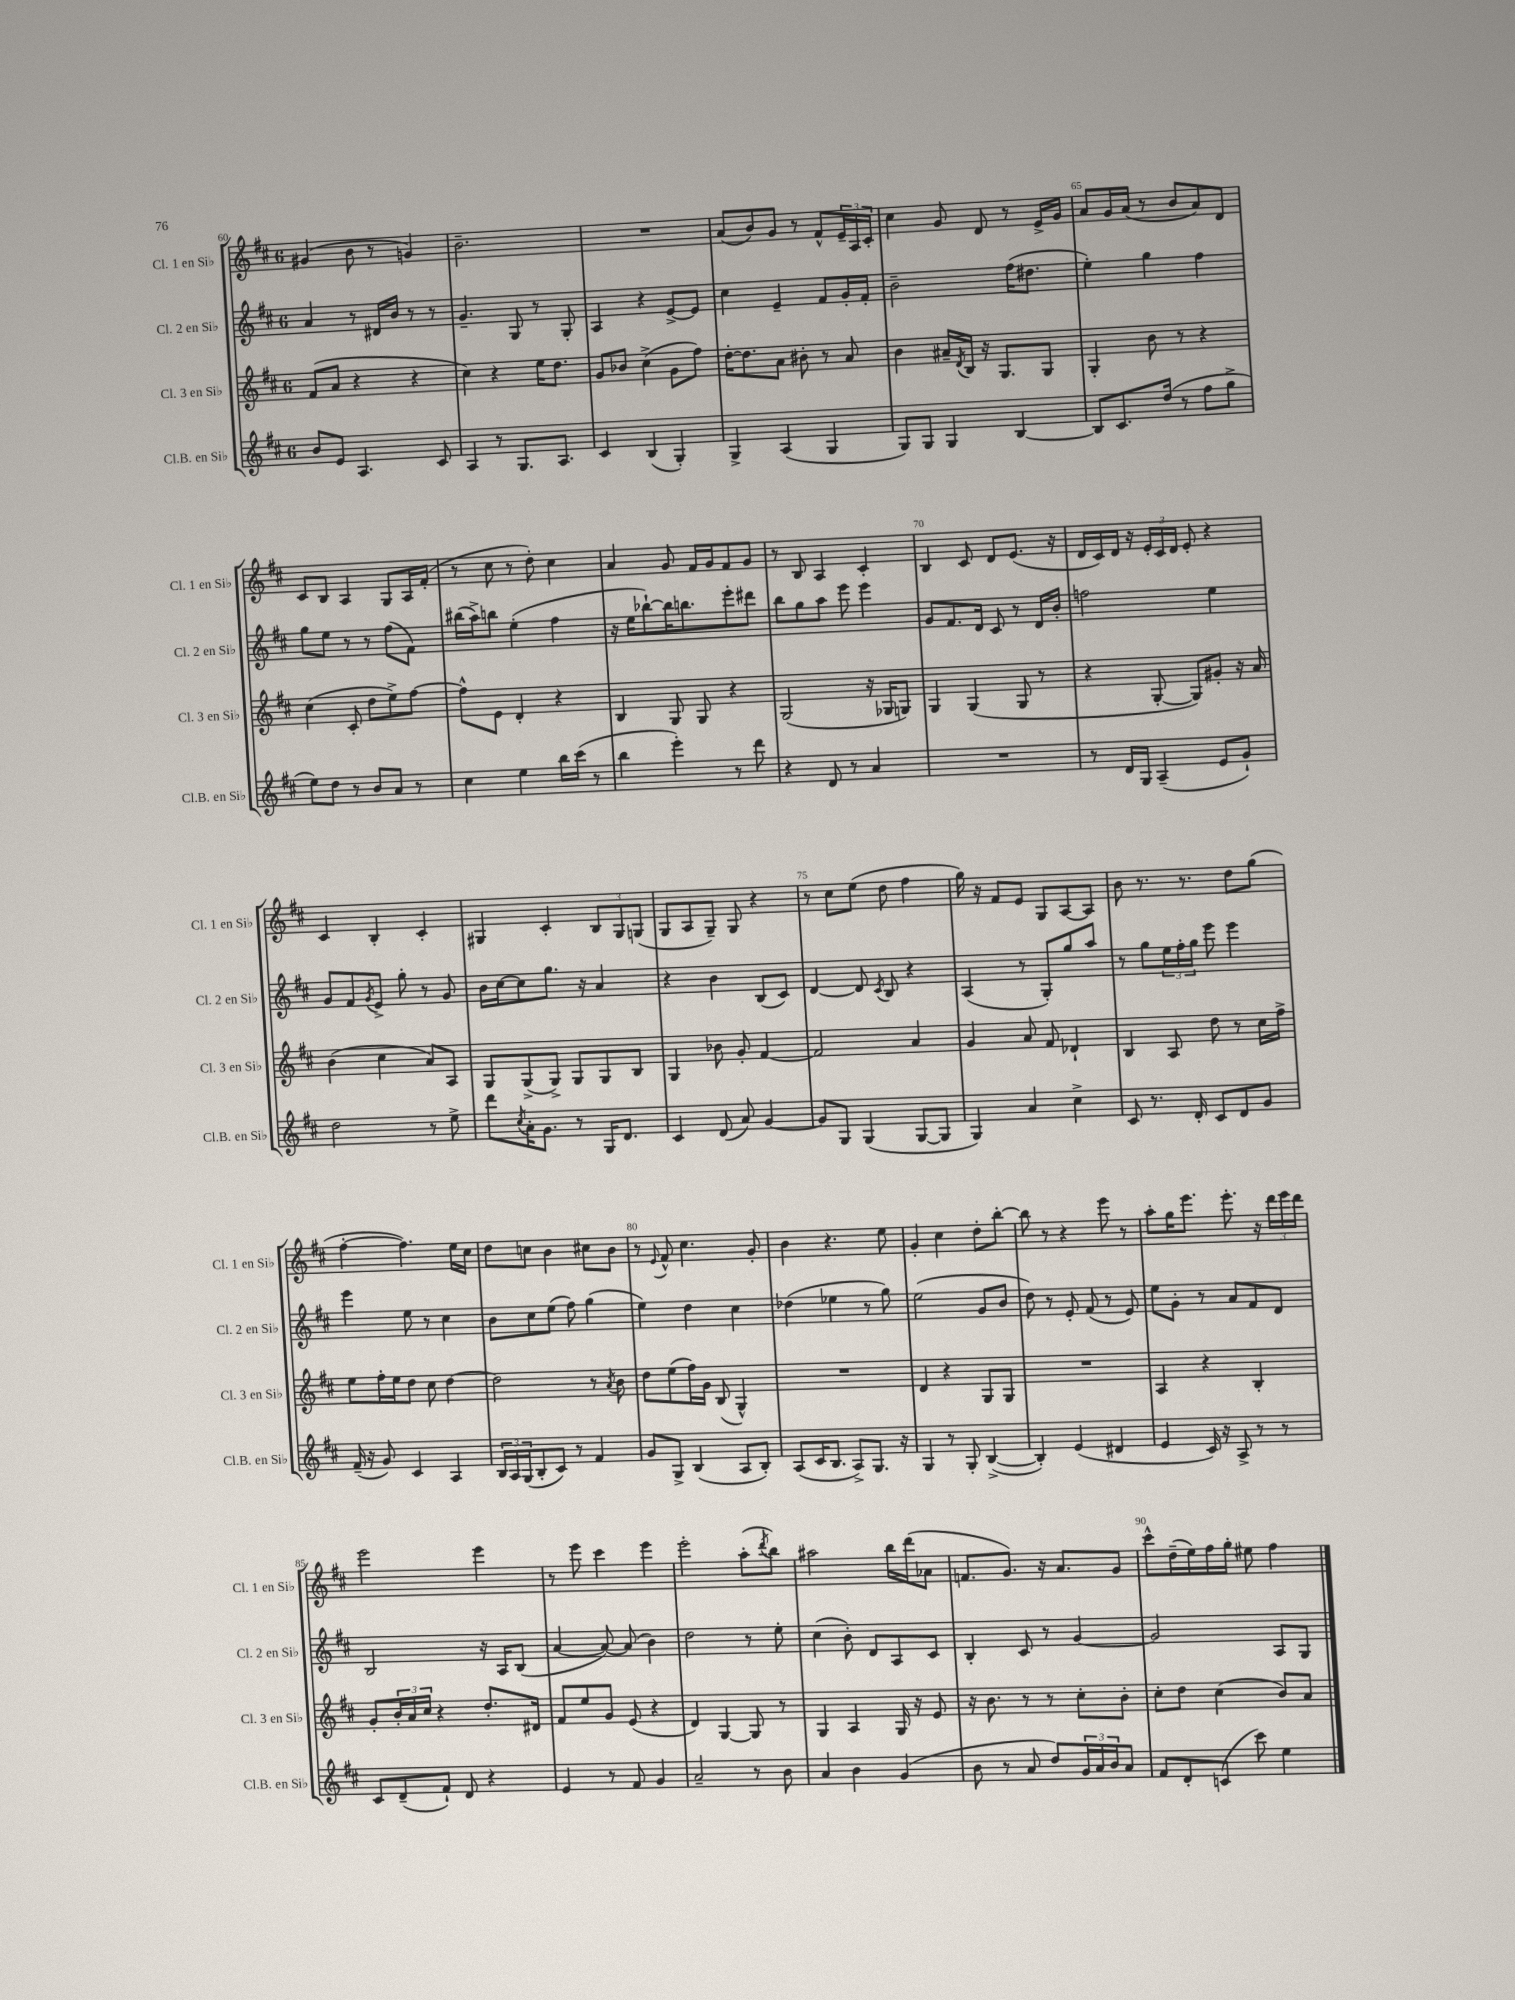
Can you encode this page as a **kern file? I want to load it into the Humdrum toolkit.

**kern	**kern	**kern	**kern
*part4	*part3	*part2	*part1
*staff4	*staff3	*staff2	*staff1
*I"Cl.B. en Si♭	*I"Cl. 3 en Si♭	*I"Cl. 2 en Si♭	*I"Cl. 1 en Si♭
*I'Cl.B. en Si♭	*I'Cl. 3 en Si♭	*I'Cl. 2 en Si♭	*I'Cl. 1 en Si♭
*clefG2	*clefG2	*clefG2	*clefG2
*k[f#c#]	*k[f#c#]	*k[f#c#]	*k[f#c#]
*M6/8	*M6/8	*M6/8	*M6/8
=60	=60	=60	=60
8b/L	(8f#/L	4a/	(4g#X/
8e/J	8a/J	.	.
4.A/	4r	8r	8b\
.	.	16d#X/LL	8r
.	.	16b/JJ	.
.	4r	8r	4gn/)
8c#/	.	8r	.
=61	=61	=61	=61
4A/	4cc#\)	4.g~/	2.b~\
8r	4r	.	.
8.G/L	.	8G/	.
.	16ee\KL	8r	.
8.A/J	8.dd\J	.	.
.	.	8G'/	.
=62	=62	=62	=62
4c#/	8g/L	4A/	2.r
.	8b-X/J	.	.
(4B/	(4cc#^\	4r	.
4G'/)	8g\L	[8e^/L	.
.	8ff#\J)	8e/J]	.
=63	=63	=63	=63
4G^/	[16dd'\KL	4cc#\	(8a/L
.	8.dd\]	.	.
.	.	.	8b/)
(4A/	8a\J	4e~/	8g/J
.	8b#X'\	.	8r
4G/	8r	8f#/L	8f#^^/L
.	8a/	16g'/L	24e~/L
.	.	.	24A/
.	.	16f#'/JJ	.
.	.	.	24c#'/JJ
=64	=64	=64	=64
8G/L)	4b\	2b~\	4cc#\
8G/J	.	.	.
4G/	16a#X~/LL	.	8g/
.	8qd/	.	.
.	16B/JJ	.	.
.	16r	.	8d/
.	8.G/L	.	.
[4B/	.	(16ff#\KL	8r
.	.	8.dd#X\J	.
.	8G/J	.	16e^/LL
.	.	.	16g/JJ
=65	=65	=65	=65
8B/L]	4G'/	4ee'\)	8a/L
8.c#/	.	.	16g/L
.	.	.	(16a/JJ
.	8b\	4gg\	8r
(16dd/Jk	.	.	.
8r	8r	.	8b/L
8ff#\L	4r	4ff#\	8a/)
8gg^\J	.	.	8d/J
!!LO:LB:g=z
=66	=66	=66	=66
8ee\L)	(4cc#\	8gg\L	8c#/L
8dd\J	.	8ee\J	8B/J
8r	8c#'/	8r	4A/
8b/L	8dd\L	8r	.
8a/J	8ee^\)	(8ff#\L	8G/L
8r	[8ff#\J	8f#\J)	16A/L
.	.	.	(16f#'/JJ
=67	=67	=67	=67
4cc#\	8ff#^^\L]	(16bb#X\LL	8r
.	.	16aa^\J)	.
.	8e\J	8bbn\J	8cc#\
4ee\	4d'/	(4ee'\	8r
.	.	.	8dd'\)
16bb\LL	4r	4ff#\	4cc#\
(16ccc#\JJ	.	.	.
8r	.	.	.
=68	=68	=68	=68
4bb\	4B/	16r	4a/
.	.	16ee\KL	.
.	.	[8bb-X`\)	.
4eee'\)	8G/	16bb-\K]	8g/
.	.	8.bbn\	.
.	8G/	.	16f#/LL
.	.	.	16g/J
8r	4r	8eee'\	8f#/
8ddd\	.	8ddd#X\J	8g/J
=69	=69	=69	=69
4r	(2G/	8bb\L	8r
.	.	8gg\	8B/
8d/	.	8aa\J	4A/
8r	.	8eee\	.
4a/	16r	4eee\	4c#'/
.	16G-X/KL	.	.
.	8Gn/J)	.	.
=70	=70	=70	=70
2.r	4G/	8g/L	4B/
.	.	8.f#/	.
.	(4G/	.	8c#/
.	.	16d/Jk	.
.	.	8c#/	8d/L
.	8G/	8r	(8.e/J
.	8r	16d/LL	.
.	.	16b'/JJ	16r
=71	=71	=71	=71
8r	4r	2ffn\	16d/LL
.	.	.	16c#/)
16d/LL	.	.	16d/JJ
16G/JJ	.	.	16r
(4A~/	[8G'/	.	24e'/LL
.	.	.	24c#/
.	.	.	24d/JJ
.	8G/L])	.	8e'/
8e/L	8g#X'/J	4ee\	4r
8g`/J)	16r	.	.
.	16a/	.	.
!!LO:LB:g=z
=72	=72	=72	=72
2dd\	(4b\	8g/L	4c#/
.	.	8f#/	.
.	.	8qg/	.
.	4cc#\	8e^/J	4B'/
.	.	8gg'\	.
8r	8a/L)	8r	4c#'/
8ee^\	8A/J	8g/	.
=73	=73	=73	=73
8ddd\L	8G/L	16b\LL	4G#X/
.	.	[16cc#\J	.
8qcc#/	.	.	.
16a'\K	(8G^/	8cc#\]	.
8.g\J	.	.	.
.	8G^/J)	8.gg\J	4c#'/
8r	8G/L	.	.
.	.	16r	.
16G/KL	8G/	4a/	12B/L
8.d/J	.	.	.
.	.	.	12G#/
.	8B/J	.	.
.	.	.	(12Gn/J
=74	=74	=74	=74
4c#/	4G/	4r	8G/L
.	.	.	8A/
(8d/	8b-X\	4b\	8G~/J)
8a/)	8g'/	.	8G/
[4g/	[4f#/	(8B/L	4r
.	.	8c#/J)	.
=75	=75	=75	=75
8g/L]	2f#/]	[4d/	8r
8G/J	.	.	8cc#\L
(4G/	.	8d/]	(8ee\J
.	.	8qc#/	.
.	.	8B/	8dd\
[8G/L	4a/	4r	4ff#\
8G/J]	.	.	.
=76	=76	=76	=76
4G/)	4g/	(4A/	16gg\)
.	.	.	16r
.	.	.	8f#/L
4a/	8a/	8r	8e/J
.	8f#/	8G'/L)	8G/L
4cc#^\	4d-X`/	8gg/	[8A/
.	.	8aa/J	8A/J]
=77	=77	=77	=77
8c#/	4B/	8r	8b\
8.r	.	8gg\L	8.r
.	8A/	24ee\L	.
.	.	24ff#'\	.
16d'/	.	.	8.r
.	.	24gg\JJ	.
8c#/L	8dd\	8eee\	.
8d/	8r	4eee\	8dd\L
8g/J	16cc#\LL	.	(8gg\J
.	16ff#^\JJ	.	.
!!LO:LB:g=z
=78	=78	=78	=78
(16f#~/	8ee\L	4eee\	[4ff#'\
16r	.	.	.
8g/)	16ff#'\L	.	.
.	16ee\J	.	.
4c#/	8dd\J	8ee\	4.ff#\])
.	8cc#\	8r	.
4A/	[4dd\	4cc#\	.
.	.	.	16ee\LL
.	.	.	16cc#\JJ
=79	=79	=79	=79
24B/LL	2dd\]	8b\L	8dd\L
24A/	.	.	.
(24G/J	.	.	.
8B'/	.	8cc#\	8ccn\J
8c#/J)	.	(8ee\J	4b\
8r	.	8ff#\)	.
4f#/	8r	(4gg\	8cc#X\L
.	8qa/	.	.
.	8b\	.	8b\J
=80	=80	=80	=80
8g/L	8dd\L	4ee\)	8r
.	.	.	8qqe/
8G^/J	(8ee\	.	8f#^^/
(4B/	16ff#\L)	4dd\	4.cc#\
.	16g\JJ	.	.
.	(8B/	.	.
8A/L	4G^^/)	4cc#\	.
8B'/J)	.	.	8g'/
=81	=81	=81	=81
(8A/L	2.r	(4dd-X\	4b\
16c#/K	.	.	.
8.B/J	.	.	.
.	.	4ee-X\	4.r
8A^/L)	.	.	.
8.G/J	.	8r	.
.	.	8gg\)	8ee\
16r	.	.	.
=82	=82	=82	=82
4G/	4d/	(2ee\	4g'/
8r	4r	.	4cc#\
8G'/	.	.	.
([4B^/	8G/L	8g/L	8dd'\L
.	8G/J	8b/J	[8bb'\J
=83	=83	=83	=83
4B'/])	2.r	8dd\)	8bb\]
.	.	8r	8r
(4e/	.	8e'/	4r
.	.	(8f#/	.
4d#X/	.	8r	8eee\
.	.	8e/)	8r
=84	=84	=84	=84
4e/	4A/	8ee\L	8aa'\L
.	.	8g'\J	16gg\K
.	.	.	8.eee\J
16c#/)	4r	8r	.
16r	.	.	.
8A^/	.	8a/L	8.eee'\
8r	4B'/	8f#/	.
.	.	.	16r
8r	.	8d/J	24ddd\LL
.	.	.	24eee\
.	.	.	24ddd\JJ
!!LO:LB:g=z
=85	=85	=85	=85
8c#/L	8g'/L	2B/	2eee\
(8d~/	24b'/L	.	.
.	24a/	.	.
.	24cc#/JJ	.	.
8f#`/J)	4r	.	.
8d/	.	.	.
4r	8.dd'/L	16r	4eee\
.	.	16A/KL	.
.	.	(8B/J	.
.	16d#X/Jk	.	.
=86	=86	=86	=86
4e/	8f#/L	[4a/	8r
.	8ee/	.	8eee\
8r	8g/J	8a/_)	4ccc#\
8f#/	(8e/	(8a/]	.
4g/	4r	4b\)	4eee\
=87	=87	=87	=87
2a~/	4d/)	2dd\	2eee'\
.	[4G/	.	.
8r	8G/]	8r	(8aa'\L
.	.	.	8qddd/
8b\	8r	8ee'\	8bb\J)
=88	=88	=88	=88
4a/	4G/	(4cc#\	2aa#X\
4b\	4A/	8b'\)	.
.	.	8d/L	.
(4g/	16G/	8A/	16bb\LL
.	16r	.	(16ddd\J
.	8e/	8c#/J	8a-X\J
=89	=89	=89	=89
8b\	16r	4B'/	8.fn/L
.	8.b\	.	.
8r	.	.	.
.	.	.	8.g/J)
8a/	8r	8c#/	.
8dd/L)	8r	8r	16r
.	.	.	8.a/L
24g/L	8cc#'\L	[4g/	.
24a/	.	.	.
24b/J	.	.	.
8a/J	8b'\J	.	8g/J
=90	=90	=90	=90
8f#/L	8cc#'\L	2g/]	8ccc#^^\L
8d'/	8dd\J	.	(16dd~\L
.	.	.	16ee\)
(8cn/J	(4cc#\	.	16ff#\
.	.	.	16gg'\JJ
8ccc#\)	.	.	8ee#X\
4ee\	8b/L)	8A/L	4ff#\
.	8a/J	8G/J	.
==	==	==	==
*-	*-	*-	*-
